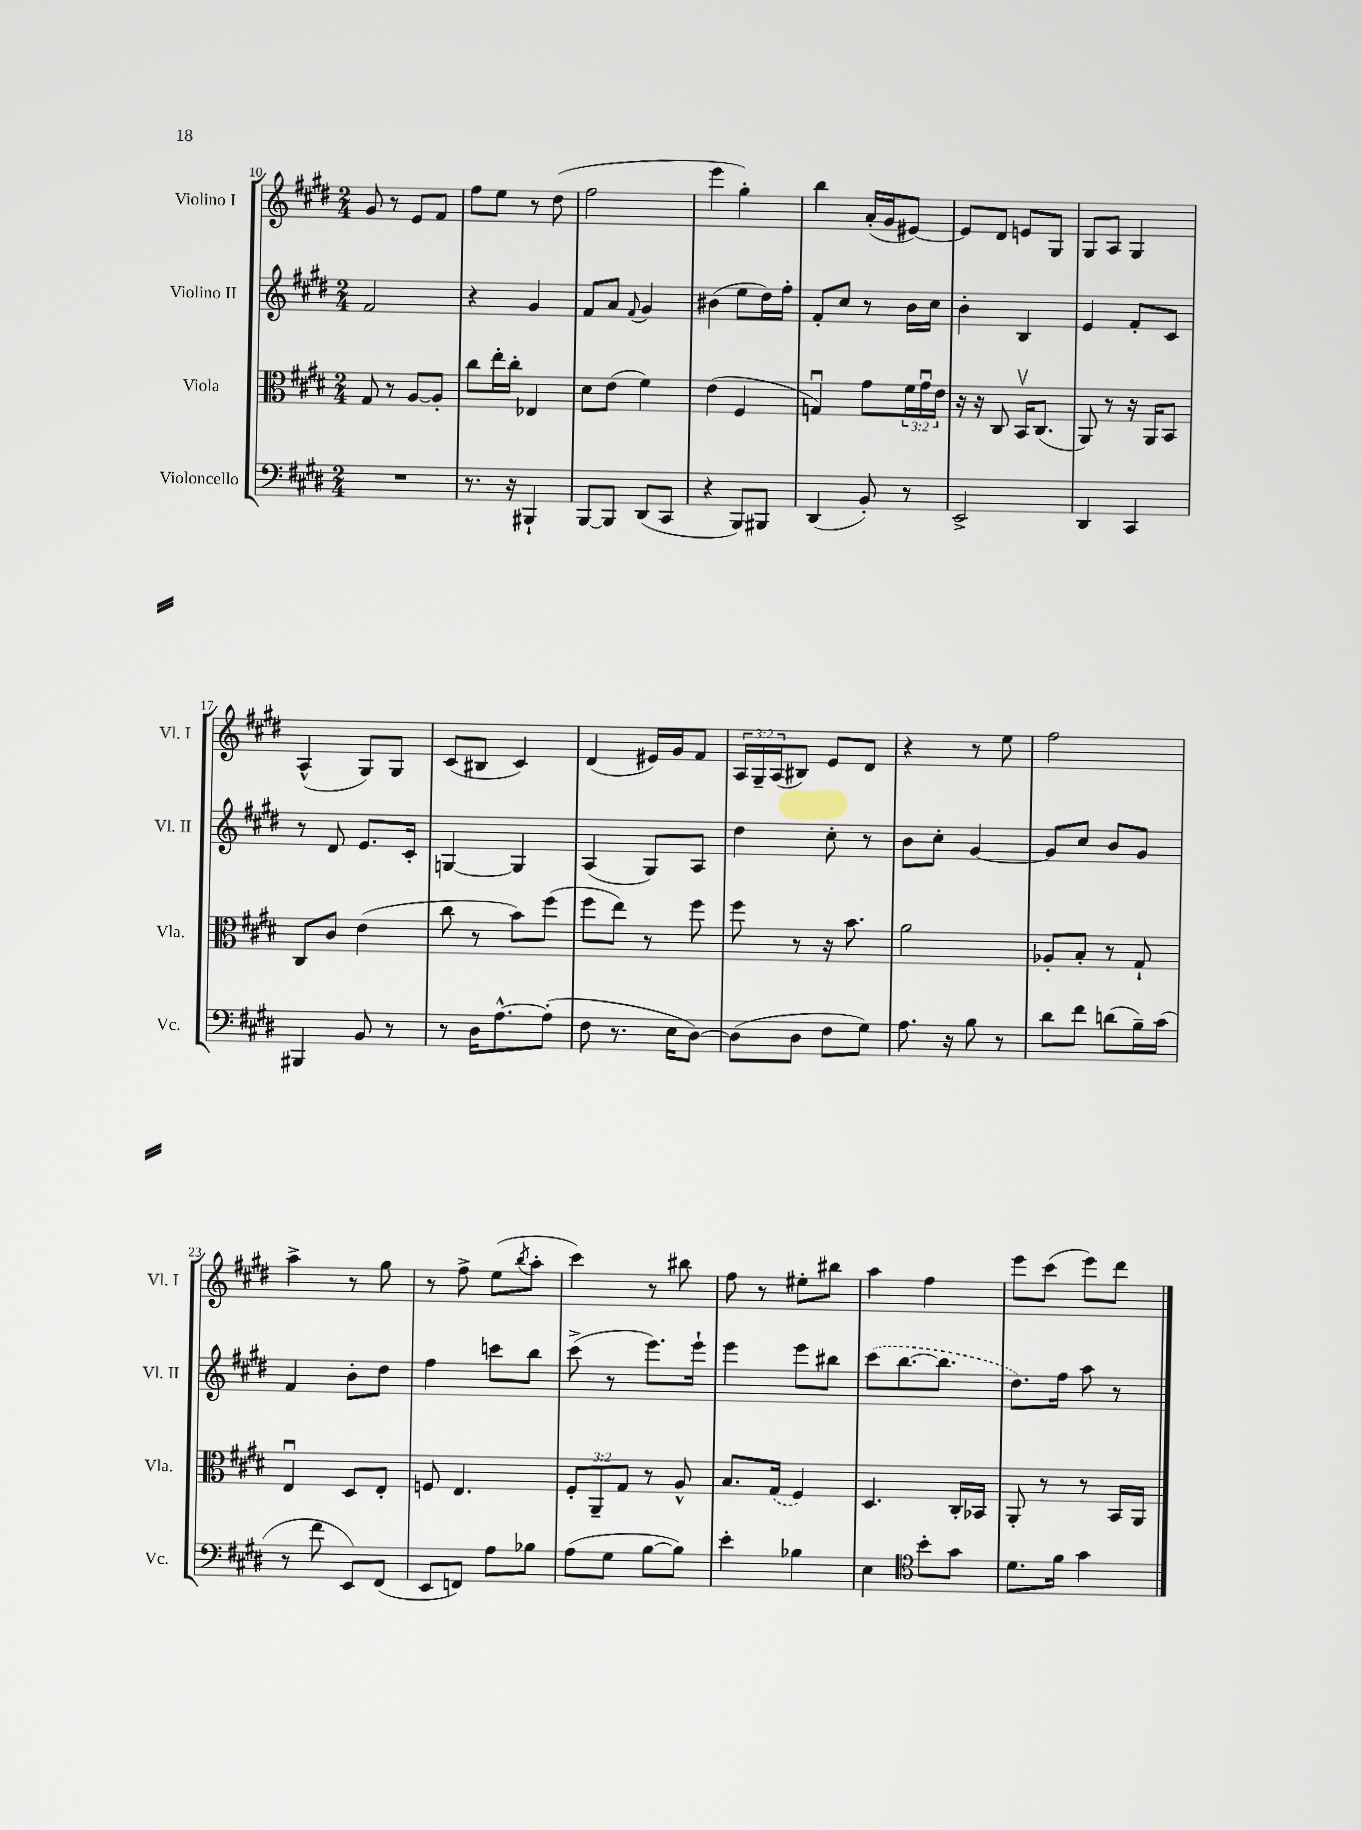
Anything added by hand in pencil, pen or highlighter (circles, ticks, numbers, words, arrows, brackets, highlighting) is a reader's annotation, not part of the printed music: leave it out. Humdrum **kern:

**kern	**kern	**kern	**kern
*staff4	*staff3	*staff2	*staff1
*clefF4	*clefC3	*clefG2	*clefG2
*k[f#c#g#d#]	*k[f#c#g#d#]	*k[f#c#g#d#]	*k[f#c#g#d#]
*M2/4	*M2/4	*M2/4	*M2/4
2r	8G#	2f#	8g#
.	8r	.	8r
.	[8A	.	8e
.	8A']	.	8f#
=	=	=	=
8.r	8cc#	4r	8ff#
.	16ee'	.	8ee
16r	16cc#'	.	.
4BBB#`	4E-	4g#	8r
.	.	.	(8dd#
=	=	=	=
[8BBB	8d#	8f#	2ff#
8BBB]	(8e	8a	.
.	.	8qqf#	.
(8DD#	4f#)	4g#	.
8CC#	.	.	.
=	=	=	=
4r	(4e	(4b#	4eee
8BBB)	4F#	8ee	4gg#')
8BBB#	.	16dd#)	.
.	.	16ff#'	.
=	=	=	=
(4DD#	4Gu)	8f#'	4bb
.	.	8cc#	.
8BB')	8g#	8r	(16a'
.	.	.	16g#
8r	24f#	16b	[8e#)
.	24g#u	.	.
.	.	16cc#	.
.	24e	.	.
=	=	=	=
2EE^	16r	4b'	8e#]
.	16r	.	.
.	8C#	.	8d#
.	16BBv	4B	8e
.	(8.C#	.	.
.	.	.	8G#
=	=	=	=
4DD#	8AA)	4e	8G#
.	8r	.	8A
4CC#	16r	8f#'	4G#
.	16AA	.	.
.	8BB	8c#	.
=	=	=	=
4BBB#	8C#	8r	(4A^^
.	8c#	8d#	.
8BB	(4e	8.e	8G#)
8r	.	.	8G#
.	.	16c#'	.
=	=	=	=
8r	8cc#	[4G	(8c#
16D#	8r	.	8B#
[8.A^^	.	.	.
.	8b)	4G]	4c#)
(8A']	(8ff#	.	.
=	=	=	=
8F#	8ff#	(4A	(4d#
8.r	8ee)	.	.
.	8r	8G#)	16e#)
16E	.	.	16g#
[8D#)	8ff#	8A	8f#
=	=	=	=
(8D#]	8ff#	4dd#	24A
.	.	.	24G#~
.	.	.	(24A
8D#	8r	.	8B#)
8F#	16r	8cc#'	8e
.	8.b	.	.
8G#)	.	8r	8d#
=	=	=	=
8.A	2a	8b	4r
.	.	8cc#'	.
16r	.	.	.
8B	.	[4g#	8r
8r	.	.	8ee
=	=	=	=
8d#	8A-'	8g#]	2ff#
8f#	8B'	8cc#	.
(8d	8r	8b	.
16B~)	8G#`	8g#	.
(16c#	.	.	.
=	=	=	=
8r	4Eu	4f#	4aa^
8f#	.	.	.
8EE)	8D#	8b'	8r
(8FF#	8E'	8dd#	8gg#
=	=	=	=
8EE	8F	4ff#	8r
8FF)	4.E	.	8ff#^
8A	.	8ccc	(8ee
.	.	.	8qbb
8B-	.	8bb	8aa'
=	=	=	=
(8A	12F#'	(8ccc#^	4ccc#)
.	12AA~	.	.
8G#	.	8r	.
.	12G#	.	.
[8B	8r	8.eee)	8r
8B])	8A^^	.	8bb#
.	.	16eee`	.
=	=	=	=
4e'	8.B	4eee	8ff#
.	.	.	8r
.	(16G#	.	.
4B-	4F#)	8eee	8ee#'
.	.	8bb#	8bb#
=	=	=	=
4E	4.D#	(8ccc#	4aa
.	.	[8.bb	.
*clefC4	*	*	*
8b'	.	.	4ff#
.	.	8.bb]	.
8g#	16C#'	.	.
.	16BB-	.	.
=	=	=	=
8.d#	8AA'	8.dd#)	8eee
.	8r	.	(8ccc#
16f#	.	16ff#	.
4g#	8r	8aa	8eee)
.	16BB	8r	8ddd#
.	16AA	.	.
==	==	==	==
*-	*-	*-	*-
